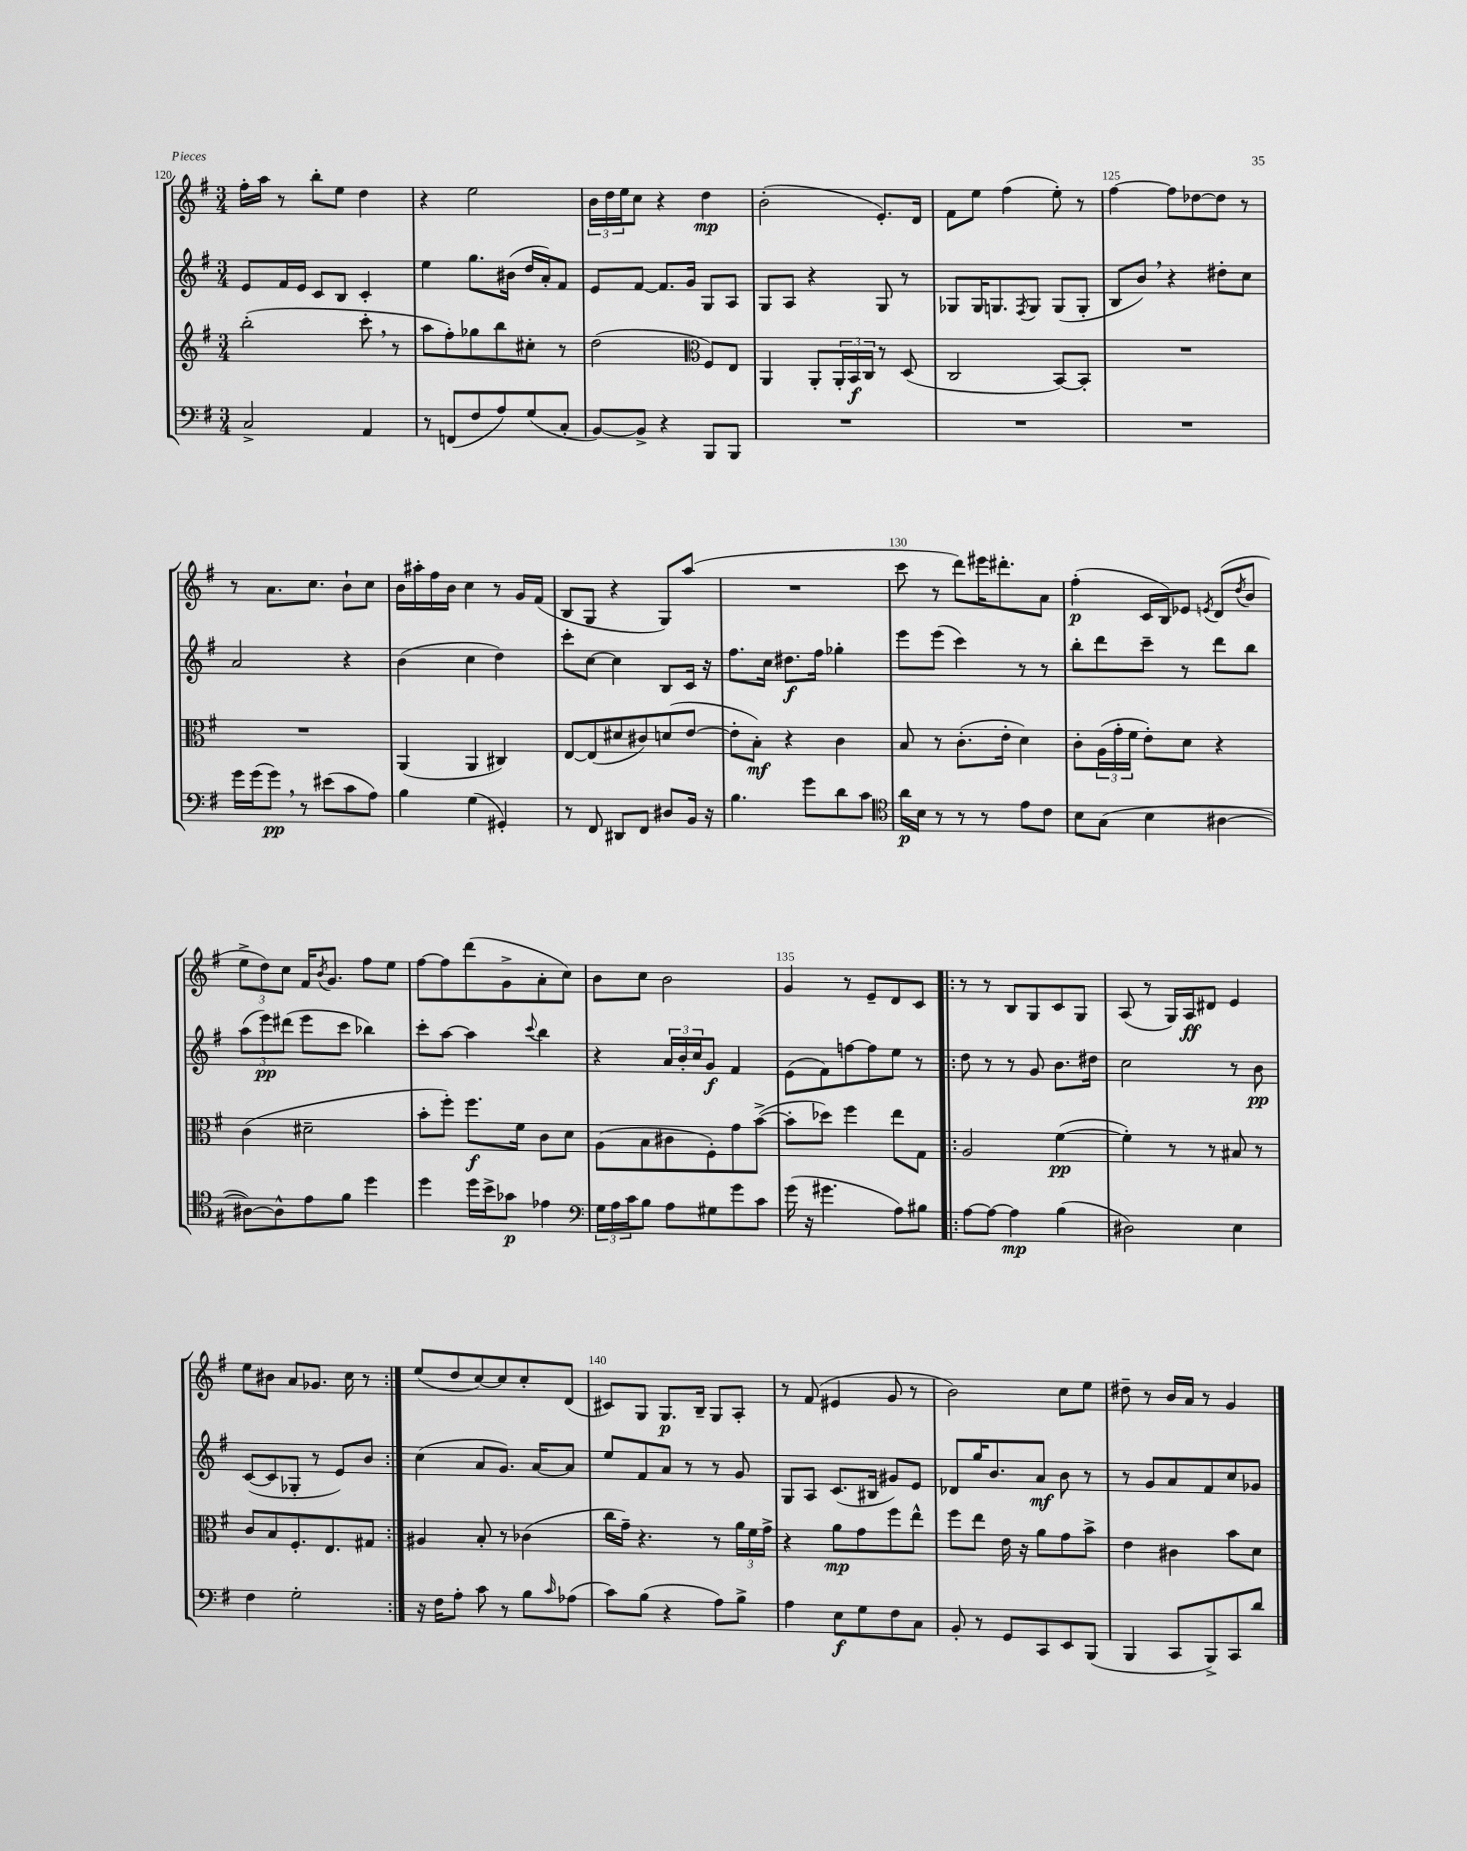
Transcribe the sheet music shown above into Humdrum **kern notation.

**kern	**dynam	**kern	**dynam	**kern	**dynam	**kern	**dynam
*part4	*part4	*part3	*part3	*part2	*part2	*part1	*part1
*staff4	*staff4	*staff3	*staff3	*staff2	*staff2	*staff1	*staff1
*clefF4	*	*clefG2	*	*clefG2	*	*clefG2	*
*k[f#]	*	*k[f#]	*	*k[f#]	*	*k[f#]	*
*M3/4	*	*M3/4	*	*M3/4	*	*M3/4	*
=120	=120	=120	=120	=120	=120	=120	=120
2C^/	.	(2bb'\	.	8e/L	.	16ff#'\LL	.
.	.	.	.	.	.	16aa\JJ	.
.	.	.	.	16f#/L	.	8r	.
.	.	.	.	16e/JJ	.	.	.
.	.	.	.	8c/L	.	8bb'\L	.
.	.	.	.	8B/J	.	8ee\J	.
4AA/	.	8ccc',\	.	4c'/	.	4dd\	.
.	.	8r	.	.	.	.	.
=121	=121	=121	=121	=121	=121	=121	=121
8r	.	8aa\L	.	4ee\	.	4r	.
(8FFn/L	.	8ff#'\)	.	.	.	.	.
8F#/	.	8gg-X\	.	8.gg\L	.	2ee\	.
8A/)	.	8bb\	.	.	.	.	.
.	.	.	.	(16b#X\Jk	.	.	.
(8G/	.	8cc#X'\J	.	16dd/LL	.	.	.
.	.	.	.	16a'/J)	.	.	.
8C'/J	.	8r	.	8f#/J	.	.	.
=122	=122	=122	=122	=122	=122	=122	=122
[8BB/L)	.	(2dd\	.	8e/L	.	24b\LL	.
.	.	.	.	.	.	24dd\	.
.	.	.	.	.	.	24ee\J	.
8BB^/J]	.	.	.	[8f#/J	.	8cc\J	.
4r	.	.	.	8.f#/L]	.	4r	.
.	.	.	.	16g/Jk	.	.	.
*	*	*clefC3	*	*	*	*	*
8BBB/L	.	8F#/L)	.	8G/L	.	4dd\	mp
8BBB/J	.	8E/J	.	8A/J	.	.	.
=123	=123	=123	=123	=123	=123	=123	=123
2.r	.	4AA/	.	8G/L	.	(2b'\	.
.	.	.	.	8A/J	.	.	.
.	.	8AA'/L	.	4r	.	.	.
.	.	24AA'/L	.	.	.	.	.
.	.	24BB/	f	.	.	.	.
.	.	24C/JJ	.	.	.	.	.
.	.	8r	.	8G/	.	8.e'/L)	.
.	.	(8D/	.	8r	.	.	.
.	.	.	.	.	.	16d/Jk	.
=124	=124	=124	=124	=124	=124	=124	=124
2.r	.	2C/	.	8G-X/L	.	8f#\L	.
.	.	.	.	16G-/K	.	8ee\J	.
.	.	.	.	8.Gn/	.	.	.
.	.	.	.	.	.	(4ff#\	.
.	.	.	.	8qF#/	.	.	.
.	.	.	.	8G/J	.	.	.
.	.	[8BB/L)	.	(8G/L	.	8ee'\)	.
.	.	8BB'/J]	.	8G'/J	.	8r	.
=125	=125	=125	=125	=125	=125	=125	=125
2.r	.	2.r	.	8B/L	.	[4ff#\	.
.	.	.	.	8b,/J)	.	.	.
.	.	.	.	4r	.	8ff#\L]	.
.	.	.	.	.	.	[8dd-X\	.
.	.	.	.	8dd#X'\L	.	8dd-\J]	.
.	.	.	.	8cc\J	.	8r	.
!!LO:LB:g=z
=126	=126	=126	=126	=126	=126	=126	=126
16g\LL	.	2.r	.	2a/	.	8r	.
(16g\J	.	.	.	.	.	.	.
8g,\J)	pp	.	.	.	.	8.a\L	.
8r	.	.	.	.	.	.	.
.	.	.	.	.	.	8.cc\J	.
(8e#X\L	.	.	.	.	.	.	.
8c\	.	.	.	4r	.	8b`\L	.
8A\J)	.	.	.	.	.	8cc\J	.
=127	=127	=127	=127	=127	=127	=127	=127
4B\	.	(4AA/	.	(4b\	.	16b\LL	.
.	.	.	.	.	.	16aa#X'\	.
.	.	.	.	.	.	16ff#\	.
.	.	.	.	.	.	16b\JJ	.
(4G\	.	4AA/	.	4cc\	.	4cc\	.
4GG#X'/)	.	4C#X/)	.	4dd\)	.	8r	.
.	.	.	.	.	.	16g/LL	.
.	.	.	.	.	.	(16f#/JJ	.
=128	=128	=128	=128	=128	=128	=128	=128
8r	.	[8E/L	.	8ccc'\L	.	8B/L	.
8FF#/	.	(8E/]	.	[8cc\J	.	8G/J	.
8DD#X/L	.	8d#X/	.	4cc\]	.	4r	.
8FF#/J	.	8c#X/)	.	.	.	.	.
8D#X/L	.	(8dn/	.	8B/L	.	8G/L)	.
16BB/Jk	.	[8e/J	.	16c/Jk	.	(8aa/J	.
16r	.	.	.	16r	.	.	.
=129	=129	=129	=129	=129	=129	=129	=129
4.B\	.	8e'\L]	.	8.ff#\L	.	2.r	.
.	.	8B'\J)	mf	.	.	.	.
.	.	.	.	16cc\Jk	.	.	.
.	.	4r	.	8.dd#X\L	f	.	.
8g\L	.	.	.	.	.	.	.
.	.	.	.	16ff#\Jk	.	.	.
8d\	.	4c\	.	4gg-X'\	.	.	.
8c\J	.	.	.	.	.	.	.
=130	=130	=130	=130	=130	=130	=130	=130
*clefC4	*	*	*	*	*	*	*
16a\LL	p	8B/	.	8eee\L	.	8ccc\	.
16B\JJ	.	.	.	.	.	.	.
8r	.	8r	.	(8eee\J	.	8r	.
8r	.	(8.c'\L	.	4ccc\)	.	8ddd\L)	.
8r	.	.	.	.	.	16eee#X\K	.
.	.	16e'\Jk	.	.	.	8.ddd#X'\	.
8e\L	.	4d\)	.	8r	.	.	.
8c\J	.	.	.	8r	.	8a\J	.
=131	=131	=131	=131	=131	=131	=131	=131
8B\L	.	8c'\L	.	8bb'\L	.	(4ff#'\	p
(8G\J	.	(24A\L	.	8ddd\	.	.	.
.	.	24g'\	.	.	.	.	.
.	.	24f#\JJ	.	.	.	.	.
4B\	.	8e'\L)	.	8ccc~\J	.	16c/LL	.
.	.	.	.	.	.	16B/J)	.
.	.	8d\J	.	8r	.	8e-X/J	.
.	.	.	.	.	.	8qen/	.
[4A#X\	.	4r	.	8ddd\L	.	(8d/L	.
.	.	.	.	.	.	8qdd/	.
.	.	.	.	8bb\J	.	8b/J	.
!!LO:LB:g=z
=132	=132	=132	=132	=132	=132	=132	=132
8A#X\L_)	.	(4c\	.	(12aa\L	.	12ee^\L	.
.	.	.	.	12eee\)	pp	12dd\)	.
8A#^^\]	.	.	.	.	.	.	.
.	.	.	.	(12ddd#X\J	.	12cc\J	.
8e\	.	2d#X~\	.	8eee\L	.	16f#/KL	.
.	.	.	.	.	.	8qb/	.
.	.	.	.	.	.	8.g/J	.
8f#\J	.	.	.	8ccc\J	.	.	.
4dd\	.	.	.	4bb-X\)	.	8ff#\L	.
.	.	.	.	.	.	8ee\J	.
=133	=133	=133	=133	=133	=133	=133	=133
4dd\	.	8b'\L	.	8ccc'\L	.	[8ff#\L	.
.	.	8ff#'\J)	.	[8aa\J	.	8ff#\]	.
16dd\LL	.	8.ff#\L	f	4aa\]	.	(8ddd\	.
16b^\J	.	.	.	.	.	.	.
8g-X\J	p	.	.	.	.	8g^\	.
.	.	16f#\Jk	.	.	.	.	.
.	.	.	.	8qqccc/	.	.	.
4e-X\	.	8c\L	.	4bb\	.	8a'\	.
.	.	8d\J	.	.	.	8cc\J)	.
=134	=134	=134	=134	=134	=134	=134	=134
*clefF4	*	*	*	*	*	*	*
24G\LL	.	(8A\L	.	4r	.	8b\L	.
24A\	.	.	.	.	.	.	.
24c\J	.	.	.	.	.	.	.
8B\J	.	8B\	.	.	.	8cc\J	.
8A\L	.	8c#X\	.	24a/LL	.	2b\	.
.	.	.	.	24b'/	.	.	.
.	.	.	.	24cc/J	.	.	.
8G#X\	.	8F#'\)	.	8g/J	f	.	.
8g\	.	8g\	.	4f#/	.	.	.
8c\J	.	([8b^\J	.	.	.	.	.
=135	=135	=135	=135	=135	=135	=135	=135
(16g\	.	8b'\L]	.	(8e\L	.	4g/	.
16r	.	.	.	.	.	.	.
4.g#X\	.	8dd-X\J)	.	8f#\)	.	.	.
.	.	4ff#\	.	[8ffn\	.	8r	.
.	.	.	.	8ff\]	.	8e~/L	.
8A\L)	.	8ee\L	.	8ee\J	.	8d/	.
8B#X\J	.	8G\J	.	8r	.	8c/J	.
=136!|:	=136!|:	=136!|:	=136!|:	=136!|:	=136!|:	=136!|:	=136!|:
[8A\L	.	2A/	.	8dd\	.	8r	.
8A\J_	.	.	.	8r	.	8r	.
4A\]	mp	.	.	8r	.	8B/L	.
.	.	.	.	8g/	.	8G/	.
(4B\	.	([4f#\	pp	8.b\L	.	8c/	.
.	.	.	.	.	.	8G/J	.
.	.	.	.	16dd#X\Jk	.	.	.
=137	=137	=137	=137	=137	=137	=137	=137
2D#X\)	.	4f#'\])	.	2cc\	.	(8A/	.
.	.	.	.	.	.	8r	.
.	.	8r	.	.	.	16G/LL)	.
.	.	.	.	.	.	16A/J	ff
.	.	8r	.	.	.	8d#X/J	.
4E\	.	8B#X/	.	8r	.	4e/	.
.	.	8r	.	8b\	pp	.	.
!!LO:LB:g=z
=138	=138	=138	=138	=138	=138	=138	=138
4F#\	.	8c/L	.	([8c/L	.	8ee\L	.
.	.	8B/	.	8c/]	.	8b#X\J	.
2G'\	.	8.F#'/	.	8G-X'/J	.	8a/L	.
.	.	.	.	8r	.	8.g-X/J	.
.	.	8.E/	.	.	.	.	.
.	.	.	.	8e/L)	.	.	.
.	.	.	.	.	.	16cc\	.
.	.	8G#X/J	.	8b/J	.	8r	.
=139:|!	=139:|!	=139:|!	=139:|!	=139:|!	=139:|!	=139:|!	=139:|!
16r	.	4A#X/	.	(4cc\	.	(8ee/L	.
16F#\KL	.	.	.	.	.	.	.
8A'\J	.	.	.	.	.	8dd/	.
8c\	.	8B'/	.	8a/L	.	[8cc/)	.
8r	.	8r	.	8.g/J)	.	8cc/]	.
8B\L	.	(4c-X\	.	.	.	8cc'/	.
.	.	.	.	[16a/KL	.	.	.
16qqc/	.	.	.	.	.	.	.
(8A-X\J	.	.	.	8a/J]	.	(8d/J	.
=140	=140	=140	=140	=140	=140	=140	=140
8c\L)	.	16cc\LL	.	8ee/L	.	8c#X/L)	.
.	.	16g~\JJ)	.	.	.	.	.
(8B\J	.	4.r	.	8f#/	.	8G/J	.
4r	.	.	.	8a/J	.	8.G/L	p
.	.	.	.	8r	.	.	.
.	.	.	.	.	.	16B~/Jk	.
8A\L)	.	8r	.	8r	.	8G/L	.
8B^\J	.	24a\LL	.	8g/	.	8A'/J	.
.	.	24f#\	.	.	.	.	.
.	.	24g^\JJ	.	.	.	.	.
=141	=141	=141	=141	=141	=141	=141	=141
4A\	.	4r	.	8G/L	.	8r	.
.	.	.	.	8A/J	.	(8f#/	.
8E\L	f	8a\L	mp	(8.c/L	.	4e#X/	.
8G\	.	8g\	.	.	.	.	.
.	.	.	.	16B#X/Jk	.	.	.
8F#\	.	8ff#\	.	8g#X/L)	.	8g/	.
8C\J	.	8ee^^\J	.	8e/J	.	8r	.
=142	=142	=142	=142	=142	=142	=142	=142
8BB'/	.	8ff#\L	.	8d-X/L	.	2b\)	.
8r	.	8ee\J	.	16gg/K	.	.	.
.	.	.	.	8.b/	.	.	.
8GG/L	.	16e\	.	.	.	.	.
.	.	16r	.	.	.	.	.
8CC/	.	8a\L	.	8a/J	mf	.	.
8EE/	.	8g\	.	8b\	.	8cc\L	.
(8BBB/J	.	8b^\J	.	8r	.	8ee\J	.
=143	=143	=143	=143	=143	=143	=143	=143
4BBB/	.	4e\	.	8r	.	8dd#X~\	.
.	.	.	.	8g/L	.	8r	.
8CC/L	.	4c#X\	.	8a/	.	16b/LL	.
.	.	.	.	.	.	16a/JJ	.
8BBB^/)	.	.	.	8f#/	.	8r	.
8CC/	.	8b\L	.	8cc/	.	4g/	.
8d/J	.	8d\J	.	8g-X/J	.	.	.
==	==	==	==	==	==	==	==
*-	*-	*-	*-	*-	*-	*-	*-
